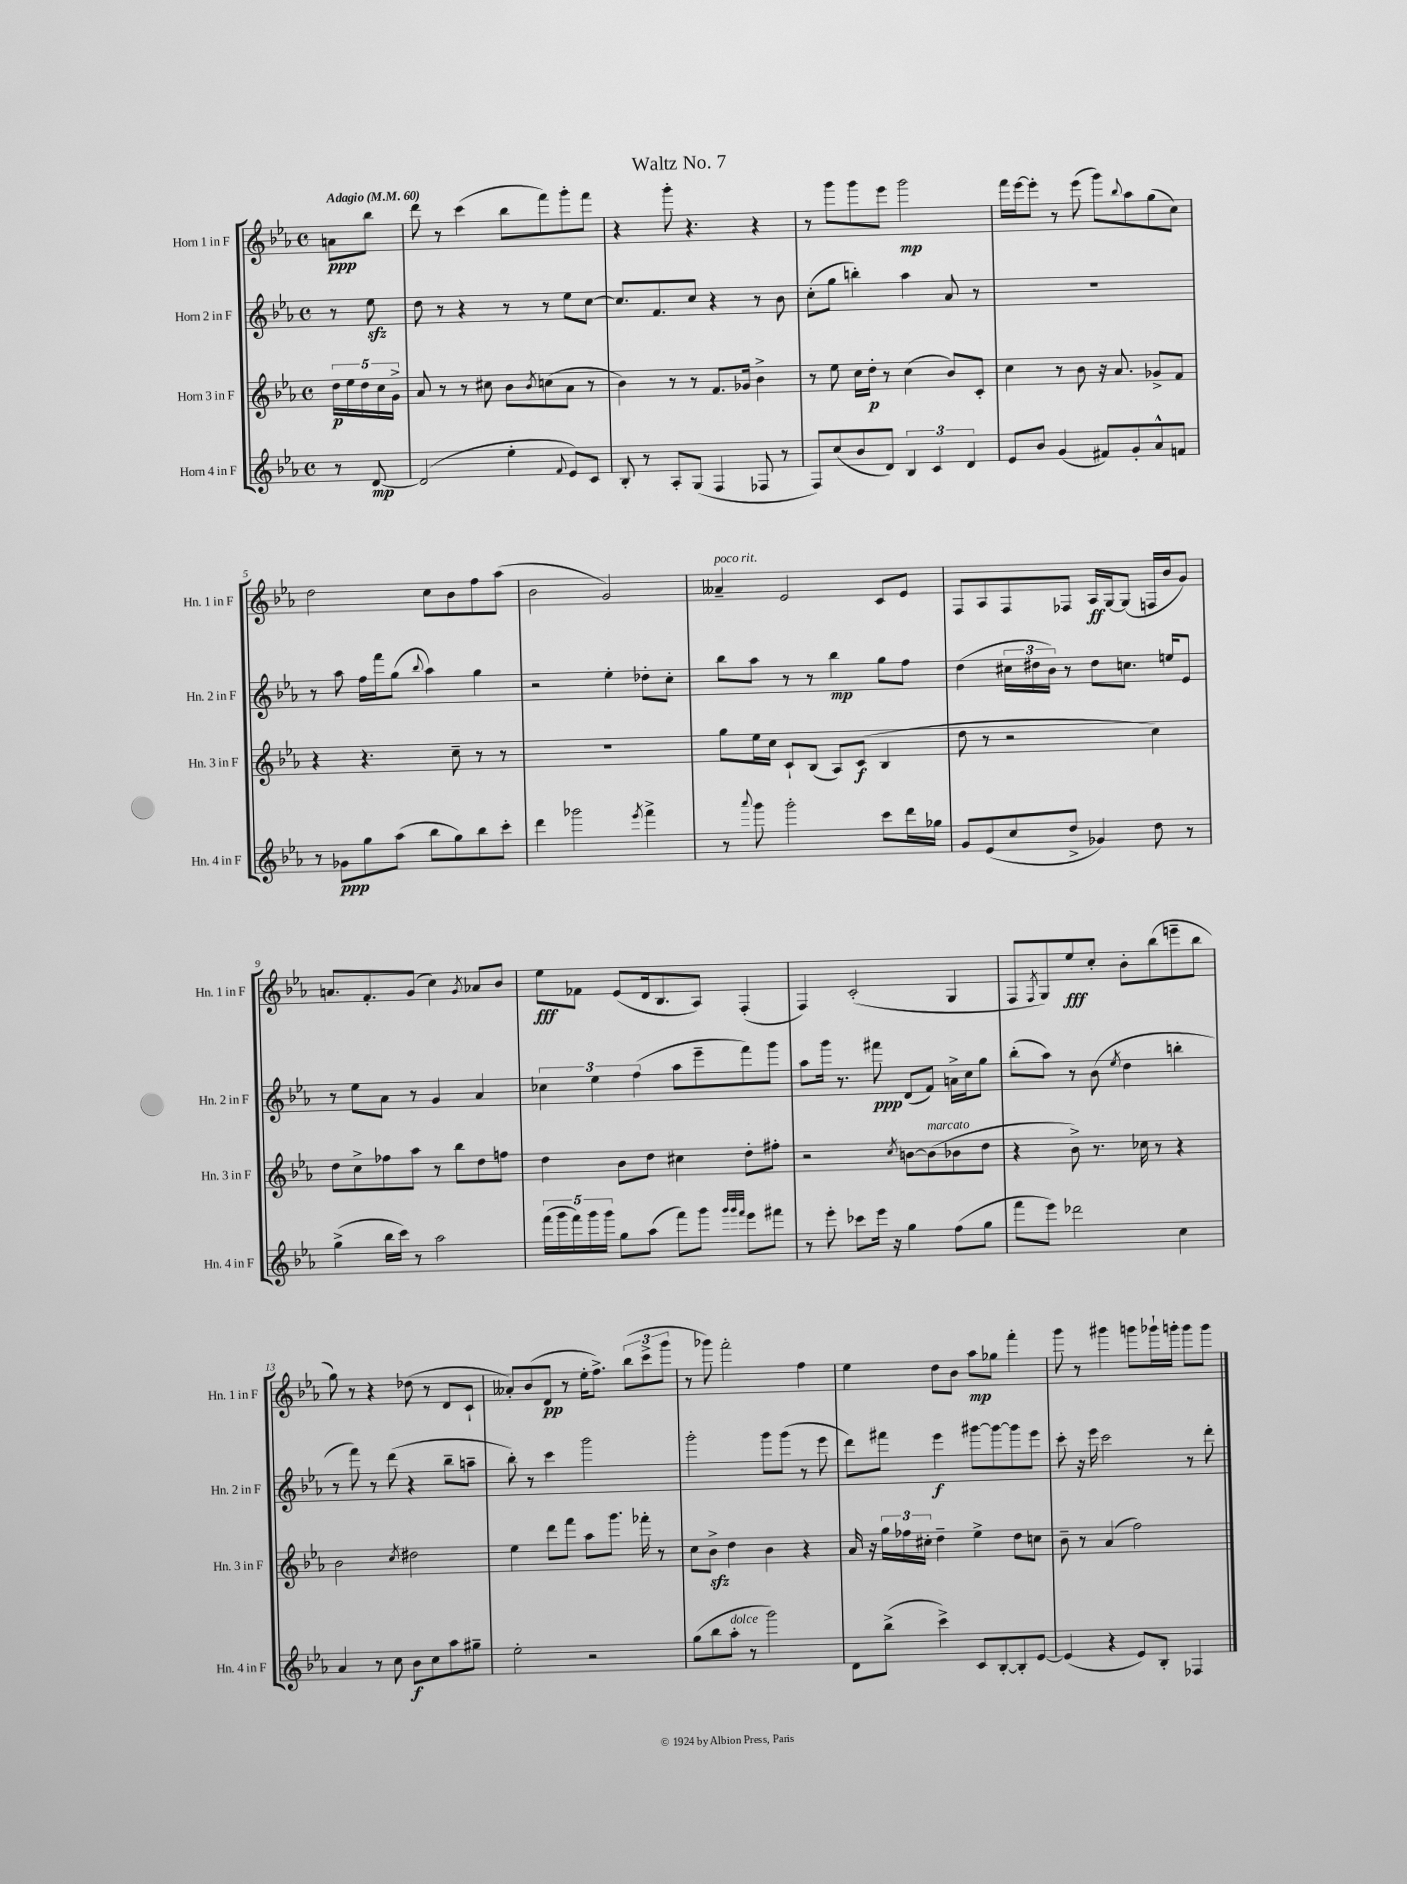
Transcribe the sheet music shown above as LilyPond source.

\header { title = "Waltz No. 7" }
<<
\new StaffGroup <<
\new Staff = "s0" \with { instrumentName = "Horn 1 in F" shortInstrumentName = "Hn. 1 in F" } {
    \clef treble \key ees \major \defaultTimeSignature \time 4/4 \partial 4 \tempo "Adagio" 4 = 60
    a'8\ppp bes''8 |
    d'''8 r8 c'''4( bes''8 f'''8) g'''8-. f'''8 |
    r4 g'''8-. r4. r4 |
    r8 g'''8 g'''8 ees'''8 g'''2\mp |
    f'''16 ees'''16~ ees'''8-. r8 ees'''8( g'''8) \appoggiatura { bes''8 } aes''8 g''8( c''8) |
    d''2 c''8 bes'8 f''8 aes''8( |
    bes'2 g'2) |
    aeses'4--^\markup { \italic "poco rit." } ees'2 c'8 ees'8 |
    f8 aes8 f8 fes8 aes16\ff g16~ g8( f16 bes'16 g'8) |
    a'8. f'8.-. g'8( c''4) \acciaccatura { g'8 } aes'8 bes'8 |
    ees''8\fff fes'8 ees'8( d'16 bes8. aes8) f4-.( |
    f4) c'2-.( g4 |
    f8 \acciaccatura { f8 } g8) ees''8\fff c''8-. bes'8-. bes''8( e'''8-- bes''8 |
    g''8) r8 r4 des''8( r8 d'8 c'8-! |
    aeses'8-.) bes'8( d'8\pp r8 ees''16-. f''8.->) \tuplet 3/2 { bes''8( c'''8-> g'''8 } |
    r8 ges'''8) f'''2-. f''4 |
    ees''4 d''8 bes'8 aes''8\mp ges''8 f'''4-. |
    g'''8 r8 gis'''4 g'''8 ges'''16-! g'''16-. g'''8 g'''8 \bar "|." |
}
\new Staff = "s1" \with { instrumentName = "Horn 2 in F" shortInstrumentName = "Hn. 2 in F" } {
    \clef treble \key ees \major \defaultTimeSignature \time 4/4 \partial 4
    r8 ees''8\sfz |
    d''8 r8 r4 r8 r8 ees''8 c''8~ |
    c''8. f'8. c''8 r4 r8 bes'8 |
    c''8-.( g''8 b''4-.) aes''4 aes'8 r8 |
    R1 |
    r8 aes''8 f''16 f'''16 g''8( \appoggiatura { bes''8 } aes''4) g''4 |
    r2 ees''4-. des''8-. c''8-. |
    bes''8 aes''8 r8 r8 bes''4\mp g''8 f''8 |
    d''4( \tuplet 3/2 { cis''16 dis''16 bes'16) } r8 dis''8 c''8. e''16 ees'8 |
    r8 ees''8 aes'8 r8 g'4 aes'4 |
    \tuplet 3/2 { ces''4 ees''4 f''4( } aes''8 ees'''8-- f'''8) g'''8 |
    aes''8 g'''16 r8. fis'''8\ppp d'8( f'8) a'16-> c''16 g''8 |
    bes''8-.( aes''8) r8 bes'8( \acciaccatura { ees''8 } d''4 b''4-. |
    r8 f'''8) r8 d'''8( r4 bes''8-- a''8-- |
    bes''8-.) r8 c'''4 g'''2 |
    g'''2-. g'''8 g'''8( r8 ees'''8 |
    d'''8) fis'''8 ees'''4\f gis'''8~ gis'''8~ gis'''8 ees'''8 |
    c'''8-. r16 ees'''16 c'''2 r8 d'''8-. \bar "|." |
}
\new Staff = "s2" \with { instrumentName = "Horn 3 in F" shortInstrumentName = "Hn. 3 in F" } {
    \clef treble \key ees \major \defaultTimeSignature \time 4/4 \partial 4
    \tuplet 5/4 { d''16\p ees''16 d''16 c''16 g'16-> } |
    aes'8 r8 r8 cis''8 bes'8 \acciaccatura { bes'8 } c''8( aes'8 r8 |
    bes'4) r8 r8 f'8. ges'16 bes'4-> |
    r8 ees''8 c''16 d''16-.\p r8 c''4( bes'8) c'8-. |
    c''4 r8 bes'8 r16 aes'8. ges'8-> f'8 |
    r4 r4. c''8-- r8 r8 |
    R1 |
    g''8 ees''16 c''16 c'8-! bes8( aes8) c'8\f( bes4 |
    d''8 r8 r2 c''4) |
    d''8 c''8-> fes''8 aes''8 r8 bes''8 d''8 f''8 |
    d''4 bes'8 d''8 cis''4 d''8-. fis''8-. |
    r2 \acciaccatura { c''8 } b'8~ b'8^\markup { \italic "marcato" }( bes'8 d''8 |
    r4 bes'8->) r8. ces''16 r8 r4 |
    bes'2 \acciaccatura { c''8 } dis''2 |
    ees''4 d'''8 f'''8 aes''8 g'''8. fes'''16-. r8 |
    c''8 bes'8->\sfz d''4 bes'4 r4 |
    aes'16 r16 \tuplet 3/2 { g''16 fes''16 cis''16-. } d''4-- ees''4-> d''8 c''8 |
    bes'8-- r8 aes'4( f''2) \bar "|." |
}
\new Staff = "s3" \with { instrumentName = "Horn 4 in F" shortInstrumentName = "Hn. 4 in F" } {
    \clef treble \key ees \major \defaultTimeSignature \time 4/4 \partial 4
    r8 d'8~\mp |
    d'2( ees''4-. \appoggiatura { f'8 } ees'8) c'8 |
    bes8-. r8 aes8-. g8( f4 fes8 r8 |
    f8) c''8( bes'8 d'8) \tuplet 3/2 { bes4 c'4 d'4 } |
    ees'8 bes'8 g'4( fis'8) g'8-. aes'8-^ f'8 |
    r8 ges'8\ppp g''8 aes''8( bes''8 g''8) bes''8 c'''8-. |
    d'''4 ges'''2 \acciaccatura { ees'''8 } f'''4-> |
    r8 \appoggiatura { aes'''8 } g'''8 g'''2-. c'''8 d'''16 ges''16 |
    g'8 ees'8( c''8 d''8-> ges'4) d''8 r8 |
    g''4->( bes''16 c'''16) r8 aes''2 |
    \tuplet 5/4 { f'''16( g'''16 f'''16) g'''16 g'''16 } g''8 aes''8( f'''8) g'''8 \grace { g'''32 g'''32 f'''32 } ees'''8 fis'''8 |
    r8 ees'''8-. ces'''8 ees'''16 r16 g''4 f''8( g''8 |
    f'''8 ees'''8) des'''2 c''4 |
    aes'4 r8 c''8 bes'8\f c''8 aes''8 gis''8-- |
    ees''2-. r2 |
    g''8( bes''8 aes''8-.^\markup { \italic "dolce" } r8 g'''2) |
    d'8 bes''8->( c'''4->) c'8 bes8~-. bes8-. ees'8~ |
    ees'4( r4 ees'8) bes8-. fes4 \bar "|." |
}
>>
>>
